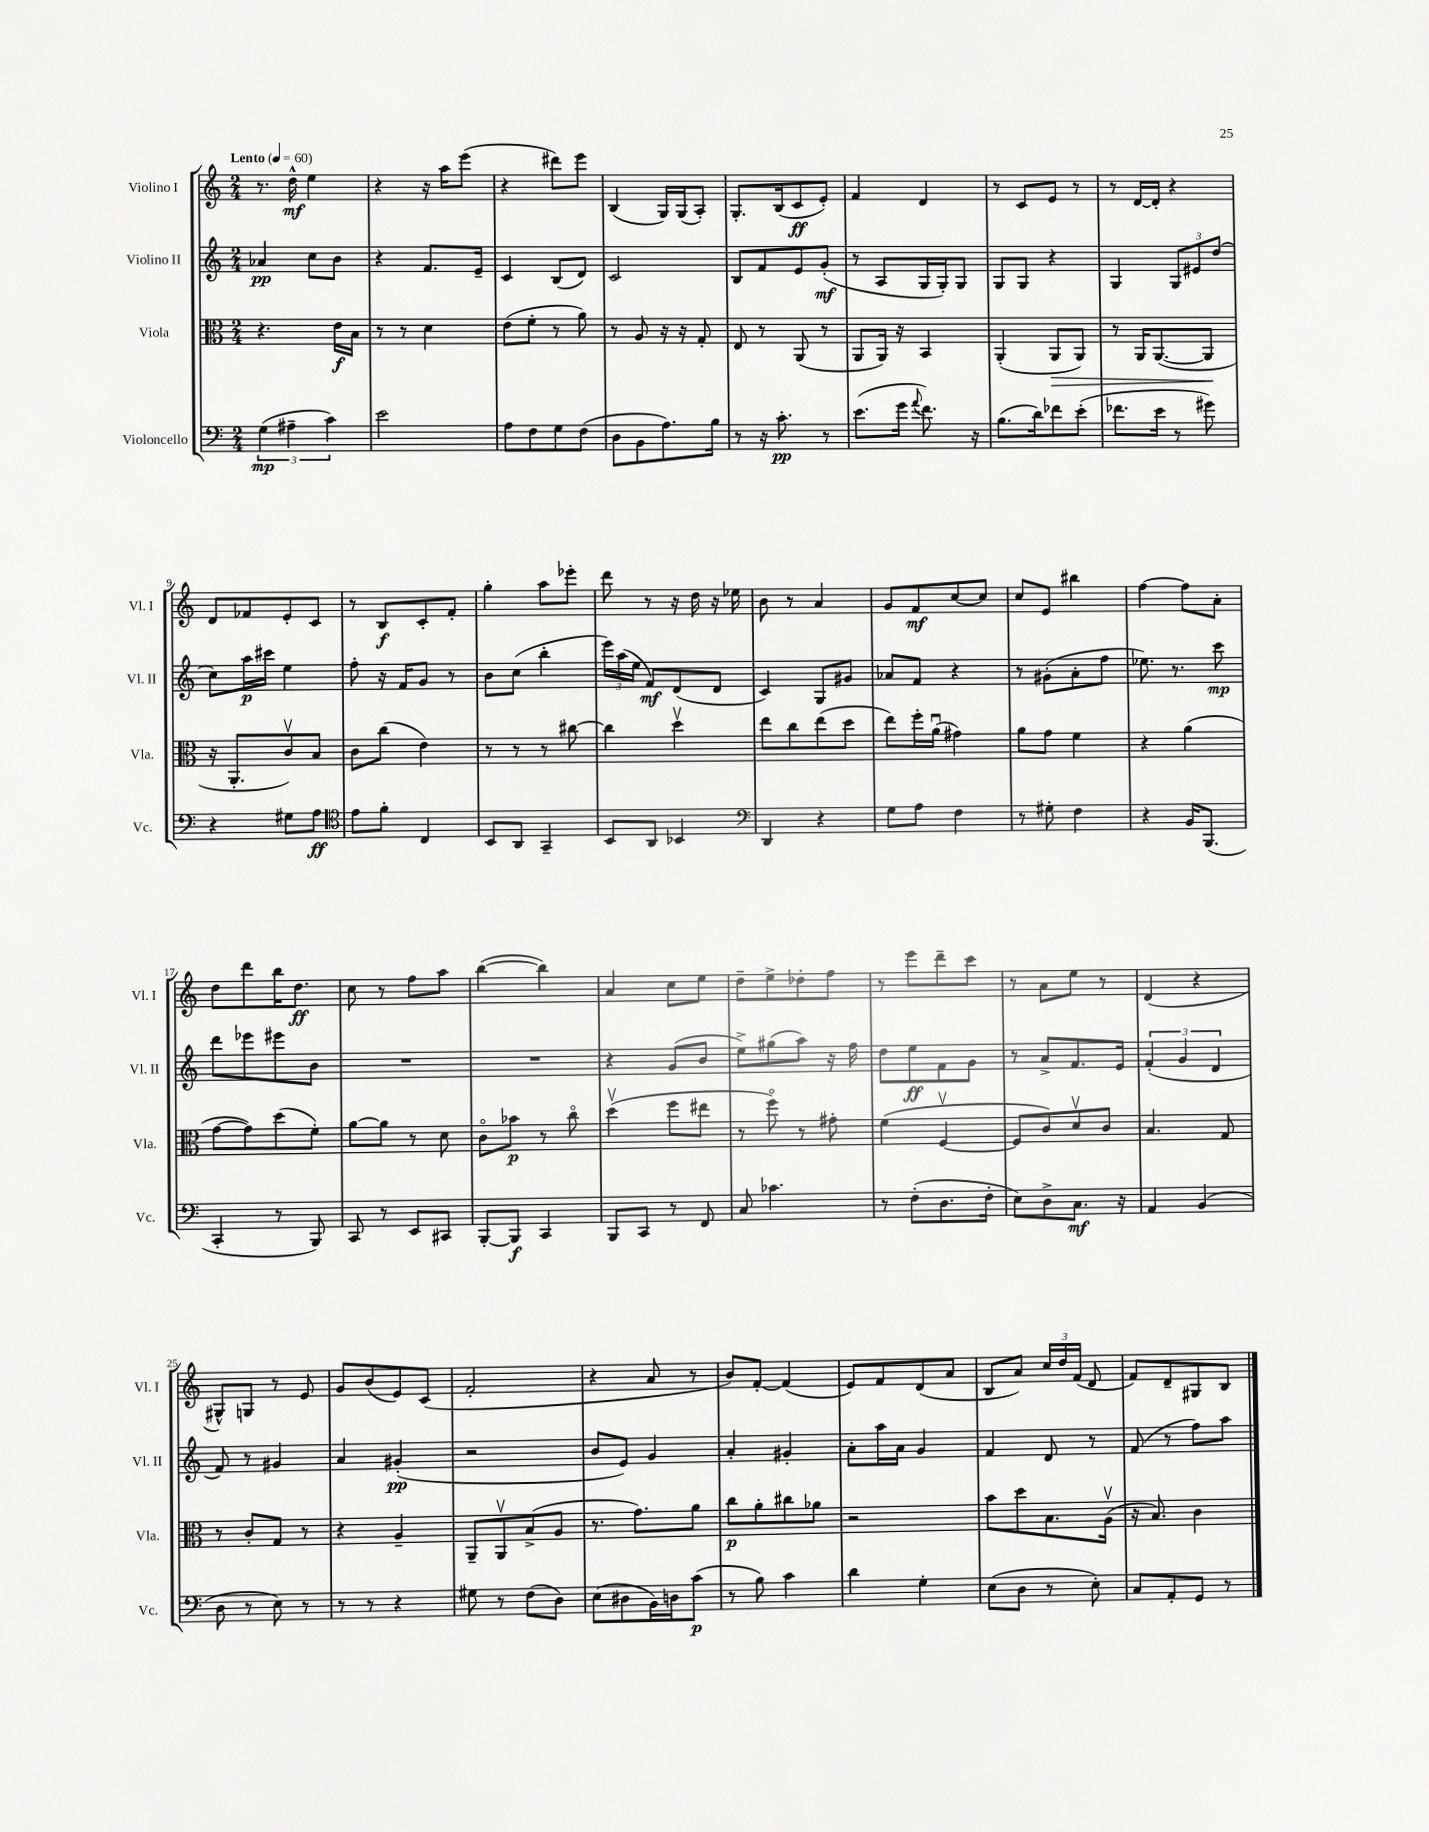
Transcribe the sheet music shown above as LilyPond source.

<<
\new StaffGroup <<
\new Staff = "s0" \with { instrumentName = "Violino I" shortInstrumentName = "Vl. I" } {
    \clef treble \key c \major \numericTimeSignature \time 2/4 \tempo "Lento" 4 = 60
    \autoBeamOff r8. d''16-^\mf e''4 |
    r4 r16 a''16[ e'''8]( |
    r4 dis'''8[) e'''8] |
    b4( g16[) g16( a8]-.) |
    g8.[-. b16( c'8\ff e'8]-.) |
    f'4 d'4 |
    r8 c'8[ e'8] r8 |
    r8 d'16[~ d'16]-. r4 |
    d'8[ fes'8 e'8-. c'8] |
    r8 b8[\f c'8-. f'8]-. |
    g''4-. a''8[ ees'''8]-. |
    d'''8 r8 r16 d''16 r16 ees''16 |
    b'8 r8 a'4 |
    g'8[ f'8\mf c''8~ c''8] |
    c''8[ e'8] bis''4 |
    f''4~ f''8[ a'8]-. |
    d''8[ d'''8 b''16 d''8.]\ff |
    c''8 r8 f''8[ a''8] |
    b''4~( b''4) |
    a'4 c''8[ e''8] |
    d''8[-- e''8-> des''8-. f''8] |
    r8 e'''8[ d'''8-- c'''8] |
    r8 a'8[ e''8] r8 |
    d'4( r4 |
    gis8[-^) g8] r8 e'8 |
    g'8[ b'8( e'8) c'8]( |
    f'2-. |
    r4 a'8 r8 |
    b'8[) f'8]~-. f'4( |
    e'8[) f'8 d'8( a'8] |
    b8[ a'8]) \tuplet 3/2 { c''16[ d''16 f'16]( } d'8 |
    f'8[) d'8-- gis8 b8] \bar "|." |
}
\new Staff = "s1" \with { instrumentName = "Violino II" shortInstrumentName = "Vl. II" } {
    \clef treble \key c \major \numericTimeSignature \time 2/4
    \autoBeamOff aes'4\pp c''8[ b'8] |
    r4 f'8.[ e'16]-- |
    c'4 b8[( d'8]) |
    c'2 |
    b8[ f'8 e'8 g'8]-.\mf( |
    r8 a8[ g16 g16-.) g8] |
    g8[ g8] r4 |
    g4 \tuplet 3/2 { g8[ eis'8 d''8]( } |
    c''8[) a''16\p cis'''16] e''4 |
    f''8-. r16 f'16[ g'8] r8 |
    b'8[ c''8]( b''4-. |
    \tuplet 3/2 { e'''16[) a''16( e''16] } f'8[\mf) d'8( d'8] |
    c'4) g8[ gis'8] |
    aes'8[ f'8] r4 |
    r8 gis'8[-.( a'8-. f''8] |
    ees''8.) r8. c'''8\mp |
    d'''8[ ees'''8 eis'''8 b'8] |
    R2 |
    R2 |
    r4 g'8[( b'8] |
    e''8[->) gis''8( a''8]) r16 f''16 |
    d''8[ e''8\ff f'8 g'8] |
    r8 a'8[-> f'8. e'16] |
    \tuplet 3/2 { f'4-.( g'4 d'4 } |
    f'8) r8 gis'4 |
    a'4 gis'4-.\pp( |
    r2 |
    b'8[ e'8]) g'4 |
    a'4-. gis'4-. |
    a'8[-. a''16 a'16] g'4 |
    f'4 d'8 r8 |
    f'8( r8 f''8[) a''8] \bar "|." |
}
\new Staff = "s2" \with { instrumentName = "Viola" shortInstrumentName = "Vla." } {
    \clef alto \key c \major \numericTimeSignature \time 2/4
    \autoBeamOff r4. e'16[\f b16] |
    r8 r8 d'4 |
    e'8[( f'8]-. r8 a'8) |
    r8 a8 r16 r16 g8-. |
    e8 r8 a,8( r8 |
    a,8[ a,16]) r16 b,4 |
    a,4-.( a,8[\> a,8]) |
    r8 a,16[ a,8.~( a,8]\! |
    r16 a,8.[-. c'8\upbow) b8] |
    c'8[ c''8]( e'4) |
    r8 r8 r8 cis''8~ |
    cis''4 d''4\upbow |
    e''8[ c''8 e''8( d''8] |
    e''8[) f''16-. a'16]\downbow( gis'4) |
    a'8[ g'8] f'4 |
    r4 a'4( |
    g'8[~ g'8) d''8( f'8]-.) |
    a'8[~ a'8] r8 d'8 |
    c'8[\flageolet bes'8]\p r8 c''8\flageolet |
    d''4\upbow( f''8[ eis''8] |
    r8 f''8\flageolet) r8 gis'8-. |
    f'4( f4~\upbow |
    f8[ c'8) d'8\upbow c'8] |
    b4. g8 |
    r8 c'8[-. g8] r8 |
    r4 a4-- |
    a,8[-- a,8\upbow b8->( a8] |
    r8. g'8.[) a'8] |
    c''8[\p a'8-. cis''8 aes'8] |
    r2 |
    b'8[ d''8 b8. a16]\upbow( |
    r16 b8.) c'4 \bar "|." |
}
\new Staff = "s3" \with { instrumentName = "Violoncello" shortInstrumentName = "Vc." } {
    \clef bass \key c \major \numericTimeSignature \time 2/4
    \autoBeamOff \tuplet 3/2 { g4\mp( ais4-- c'4) } |
    e'2 |
    a8[ f8 g8 f8]( |
    d8[ b,8 a8.) b16] |
    r8 r16 c'8.-.\pp r8 |
    e'8.[( g'16] \appoggiatura { a'8 } f'8.) r16 |
    b8.[( d'16) fes'8 e'8]-.( |
    fes'8.[ e'16] r8 gis'8) |
    r4 gis8[ a8]\ff |
    \clef tenor e'8[ f'8]-. c4 |
    b,8[ a,8] g,4-- |
    b,8[ a,8] bes,4 |
    \clef bass d,4 r4 |
    g8[ a8] f4 |
    r8 gis8-. f4 |
    r4 b,16[ b,,8.]( |
    c,4-. r8 b,,8) |
    c,8 r8 e,8[ cis,8] |
    b,,8[~-. b,,8]\f c,4 |
    b,,8[ c,8] r8 f,8 |
    c8 ces'4. |
    r8 f8[-.( d8. f16]-. |
    e8[) d8-> c8.]\mf r16 |
    a,4 b,4( |
    d8 r8 e8) r8 |
    r8 r8 r4 |
    gis8 r8 f8[( d8]) |
    e8[( dis8 b,16) d16 c'8]\p( |
    r8 b8) c'4 |
    d'4 g4-. |
    e8[( d8] r8 e8-.) |
    c8[ a,8-. g,8] r8 \bar "|." |
}
>>
>>
